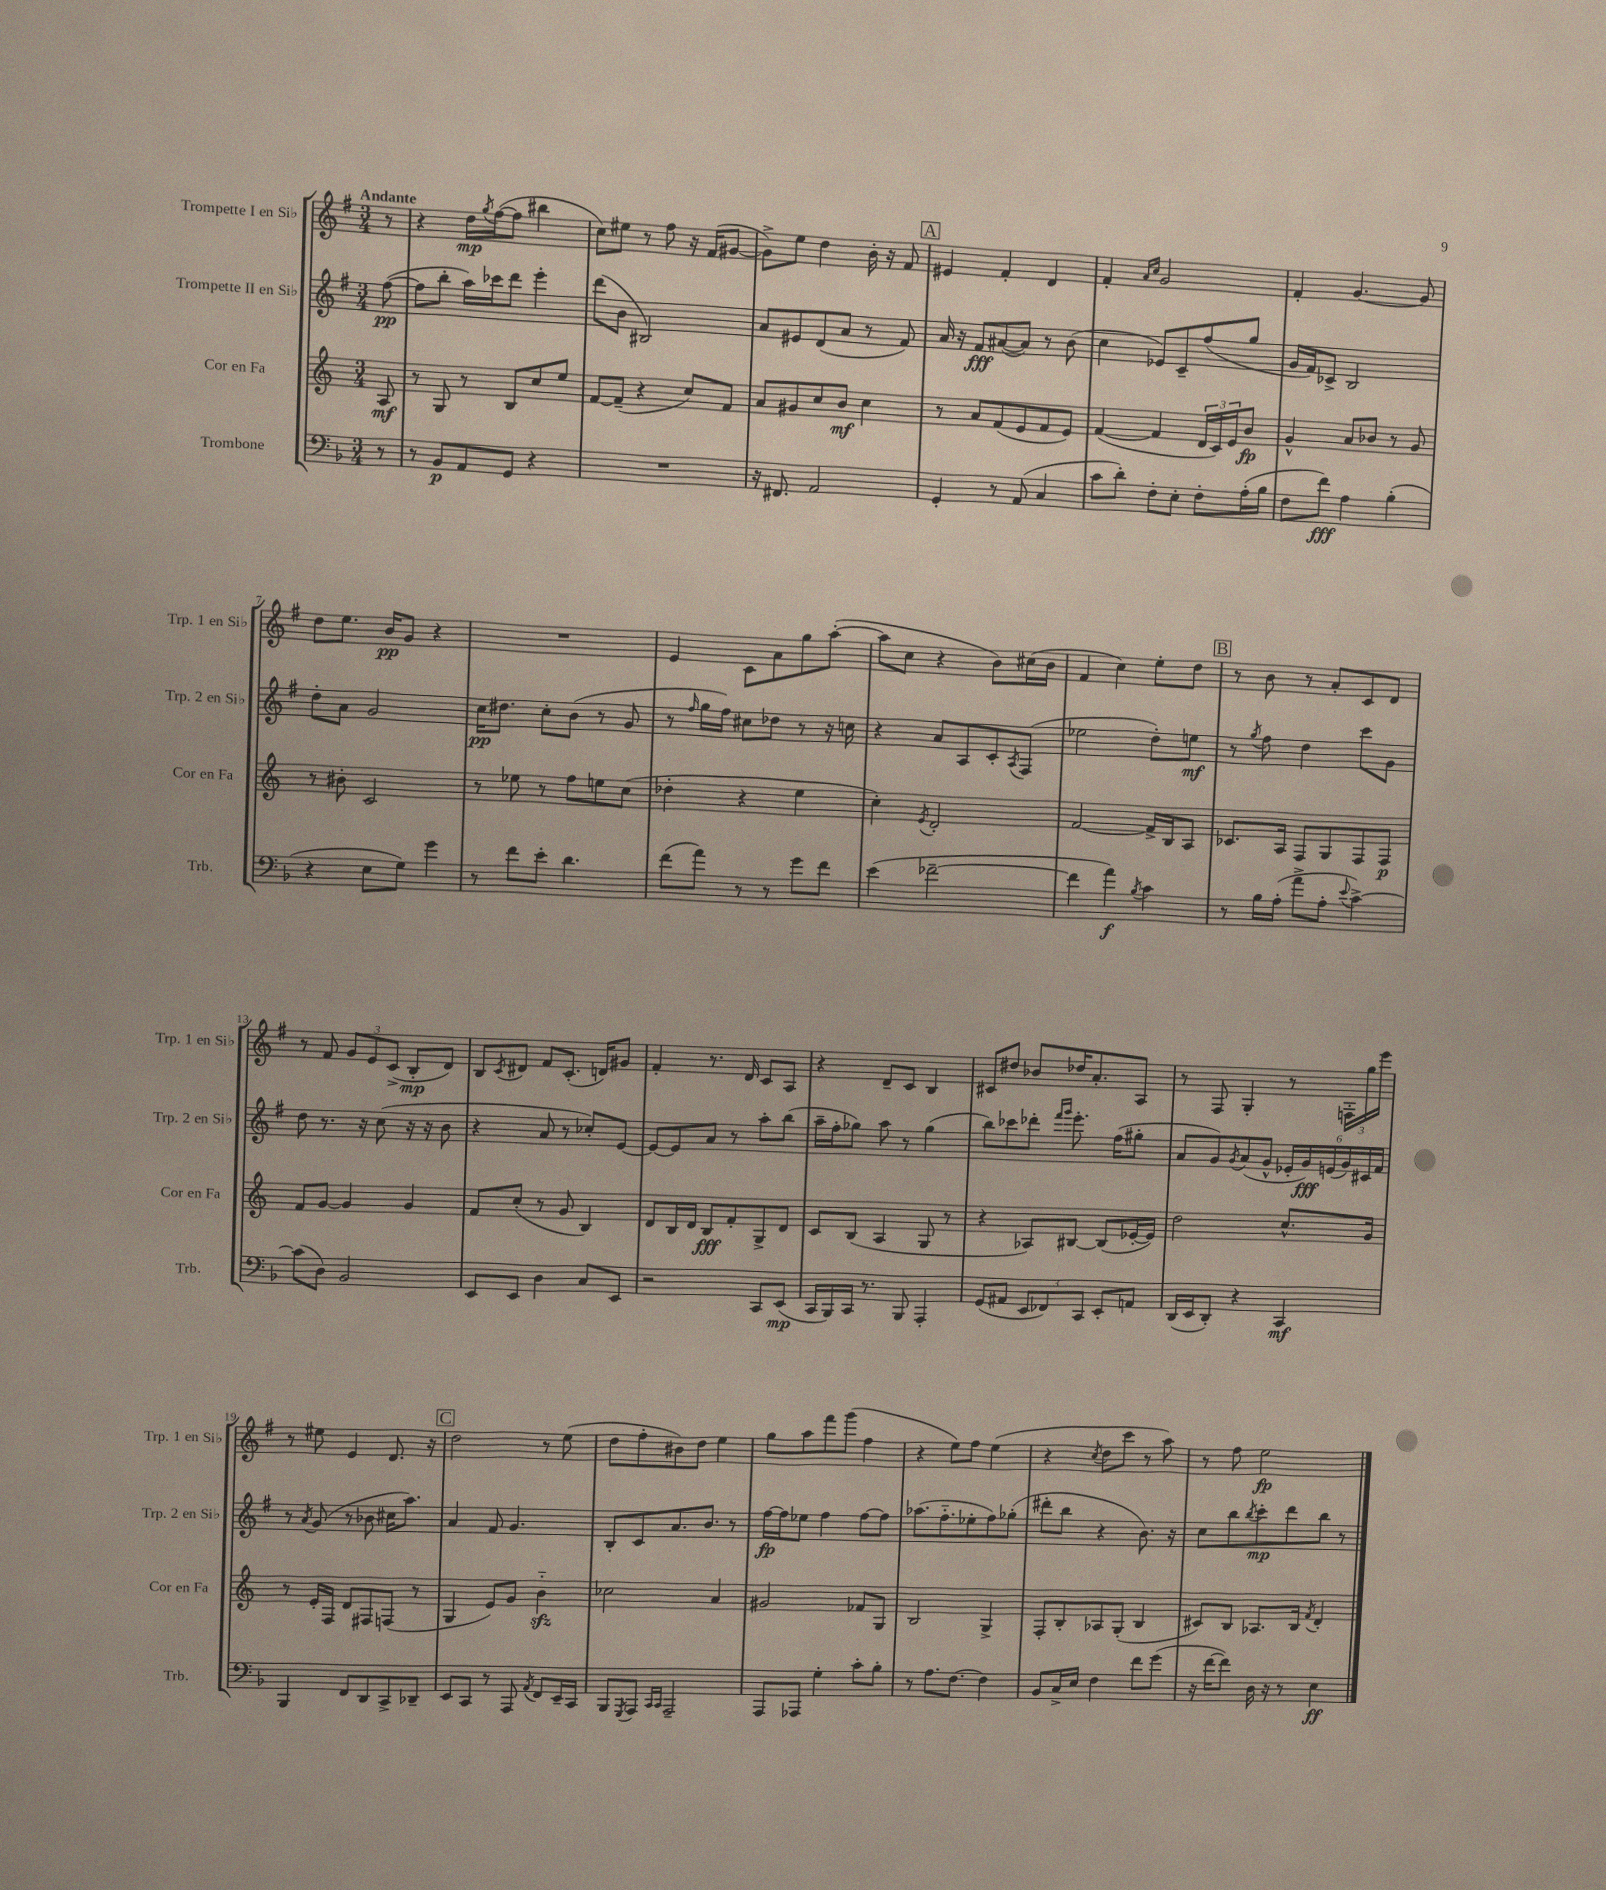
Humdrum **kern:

**kern	**dynam	**kern	**dynam	**kern	**dynam	**kern	**dynam
*part4	*part4	*part3	*part3	*part2	*part2	*part1	*part1
*staff4	*staff4	*staff3	*staff3	*staff2	*staff2	*staff1	*staff1
*I"Trombone	*	*I"Cor en Fa	*	*I"Trompette II en Si♭	*	*I"Trompette I en Si♭	*
*I'Trb.	*	*I'Cor en Fa	*	*I'Trp. 2 en Si♭	*	*I'Trp. 1 en Si♭	*
*clefF4	*	*clefG2	*	*clefG2	*	*clefG2	*
*k[b-]	*	*k[]	*	*k[f#]	*	*k[f#]	*
*M3/4	*	*M3/4	*	*M3/4	*	*M3/4	*
=	=	=	=	=	=	=	=
!	!	!	!	!	!	!LO:TX:a:B:t=Andante	!
8r	.	8A/	mf	([8ff#\	pp	8r	.
=1	=1	=1	=1	=1	=1	=1	=1
8r	.	8r	.	8ff#\L]	.	4r	.
8BB-/L	p	8G/	.	8bb'\J	.	.	.
8AA/	.	8r	.	16aa\LL)	.	16dd\LL	mp
.	.	.	.	.	.	8qgg/	.
.	.	.	.	16ccc-X\J	.	([16ff#\J	.
8GG/J	.	8B/L	.	8ddd\J	.	8ff#\J]	.
4r	.	8cc/	.	4eee'\	.	4bb#X\	.
.	.	8ee/J	.	.	.	.	.
=2	=2	=2	=2	=2	=2	=2	=2
2.r	.	[8f/L	.	(8ddd\L	.	8cc\L)	.
.	.	(8f~/J]	.	8b\J	.	8ee#X\J	.
.	.	4r	.	2B#X/)	.	8r	.
.	.	.	.	.	.	8ff#\	.
.	.	8cc/L)	.	.	.	16r	.
.	.	.	.	.	.	(16f#/KL	.
.	.	8f/J	.	.	.	[8g#X/J	.
=3	=3	=3	=3	=3	=3	=3	=3
16r	.	8a/L	.	8a/L	.	8g#^\L])	.
8.FF#X/	.	.	.	.	.	.	.
.	.	8g#X/	.	8e#X/	.	8ee\J	.
2AA/	.	8cc/	.	(8d/	.	4dd\	.
.	.	8b/J	mf	8a/J	.	.	.
.	.	4cc\	.	8r	.	16b'\	.
.	.	.	.	.	.	16r	.
.	.	.	.	8f#/)	.	8f#/	.
!!LO:REH:place=s1:t=A
=4	=4	=4	=4	=4	=4	=4	=4
4GG'/	.	8r	.	16a/	.	4e#X/	.
.	.	.	.	16r	.	.	.
.	.	8a/L	.	8f#/L	fff	.	.
8r	.	(8f/	.	([8a#X/	.	4f#'/	.
(8AA/	.	8e/	.	8a#/J])	.	.	.
4C/	.	8f/	.	8r	.	4d/	.
.	.	8e/J)	.	(8b\	.	.	.
=5	=5	=5	=5	=5	=5	=5	=5
8c\L	.	([4f/	.	4cc\	.	4f#'/	.
8d'\J)	.	.	.	.	.	.	.
.	.	.	.	.	.	16qqa/LL	.
.	.	.	.	.	.	16qqcc/JJ	.
8F'\L	.	4f/]	.	8e-X/L)	.	2g/	.
8E'\J	.	.	.	8c~/	.	.	.
8F'\L	.	24d/LL	.	(8ff#/	.	.	.
.	.	24c/)	.	.	.	.	.
.	.	24e/J	.	.	.	.	.
(16A'\L	.	8b/J	fp	8gg/J	.	.	.
16B-\JJ	.	.	.	.	.	.	.
=6	=6	=6	=6	=6	=6	=6	=6
8F\L	.	4g^^/	.	16g/LL	.	4f#'/	.
.	.	.	.	16f#/J)	.	.	.
8f\J)	fff	.	.	8c-X^/J	.	.	.
4A\	.	8a/L	.	2B/	.	[4.g/	.
.	.	8b-X/J	.	.	.	.	.
(4B-'\	.	8r	.	.	.	.	.
.	.	8g/	.	.	.	8g/]	.
!!LO:LB:g=z
=7	=7	=7	=7	=7	=7	=7	=7
4r	.	8r	.	8dd'\L	.	8dd\L	.
.	.	8b#X'\	.	8a\J	.	8.ee\J	.
8E\L	.	2c/	.	2g/	.	.	.
.	.	.	.	.	.	16b/KL	pp
8G\J)	.	.	.	.	.	8g/J	.
4g\	.	.	.	.	.	4r	.
=8	=8	=8	=8	=8	=8	=8	=8
8r	.	8r	.	16cc\KL	pp	2.r	.
.	.	.	.	8.dd#X\J	.	.	.
8f\L	.	8ee-X\	.	.	.	.	.
8e'\J	.	8r	.	8cc'\L	.	.	.
4.d\	.	8ff\L	.	(8b\J	.	.	.
.	.	8een\	.	8r	.	.	.
.	.	(8cc\J	.	8g/	.	.	.
=9	=9	=9	=9	=9	=9	=9	=9
(8f\L	.	4dd-X'\	.	8r	.	4e/	.
.	.	.	.	16qqff#/	.	.	.
8a\J)	.	.	.	16gg\LL	.	.	.
.	.	.	.	16ff#\JJ)	.	.	.
8r	.	4r	.	8cc#X\L	.	8c\L	.
8r	.	.	.	8dd-X\J	.	8a\	.
8g\L	.	4ee\	.	8r	.	8gg\	.
8f\J	.	.	.	16r	.	([8aa'\J	.
.	.	.	.	16ccn\	.	.	.
=10	=10	=10	=10	=10	=10	=10	=10
(4e\	.	4cc'\)	.	4r	.	8aa\L]	.
.	.	.	.	.	.	8cc\J	.
.	.	8qe/	.	.	.	.	.
[2f-X~\	.	2d'/	.	8a/L	.	4r	.
.	.	.	.	8A/	.	.	.
.	.	.	.	8c'/	.	8b\L)	.
.	.	.	.	8qA/	.	.	.
.	.	.	.	(8F#/J	.	(16cc#X\L	.
.	.	.	.	.	.	16b\JJ	.
=11	=11	=11	=11	=11	=11	=11	=11
4f-\]	.	[2f/	.	2ee-X\	.	4f#/	.
4a\)	f	.	.	.	.	4cc\)	.
8qB-/	.	.	.	.	.	.	.
4c\	.	16f^/LL]	.	8dd'\L)	.	8ee'\L	.
.	.	16B/J	.	.	.	.	.
.	.	8A/J	.	8een\J	mf	8dd\J	.
!!LO:REH:place=s1:t=B
=12	=12	=12	=12	=12	=12	=12	=12
8r	.	8.c-X/L	.	8r	.	8r	.
.	.	.	.	8qgg/	.	.	.
16B-\LL	.	.	.	8ff#\	.	8b\	.
(16A'\JJ	.	16A/Jk	.	.	.	.	.
8a^\L	.	8F/L	.	4dd\	.	8r	.
8A'\J	.	8G/	.	.	.	8a'/L	.
8qqe/	.	.	.	.	.	.	.
[4c^\)	.	8F/	.	8ccc\L	.	8c/	.
.	.	8F/J	p	8g\J	.	8d/J	.
!!LO:LB:g=z
=13	=13	=13	=13	=13	=13	=13	=13
(8c\L]	.	8f/L	.	8dd\	.	8r	.
8D\J)	.	[8g/J	.	8.r	.	8f#/	.
2BB-/	.	4g/]	.	.	.	12g/L	.
.	.	.	.	16r	.	.	.
.	.	.	.	.	.	12e/	.
.	.	.	.	(8cc\	.	.	.
.	.	.	.	.	.	(12c^/J	.
.	.	4g/	.	16r	.	8B'/L	mp
.	.	.	.	16r	.	.	.
.	.	.	.	8b\	.	8d/J)	.
=14	=14	=14	=14	=14	=14	=14	=14
8EE/L	.	8f/L	.	4r	.	8B/L	.
.	.	.	.	.	.	8qc/	.
8EE/J	.	(8cc'/J	.	.	.	8d#X/J	.
4D\	.	8r	.	8a/	.	8f#/L	.
.	.	8g/	.	8r	.	(8.c'/J	.
8C/L	.	4B/)	.	8cc-X'/L)	.	.	.
.	.	.	.	.	.	16dn/KL)	.
8EE/J	.	.	.	[8e/J	.	8g#X/J	.
=15	=15	=15	=15	=15	=15	=15	=15
2r	.	8d/L	.	8e/L_	.	4f#'/	.
.	.	16B/L	.	8e/]	.	.	.
.	.	16d/JJ	.	.	.	.	.
.	.	8B/L	fff	8a/J	.	8.r	.
.	.	8f'/	.	8r	.	.	.
.	.	.	.	.	.	16d/	.
8CC/L	.	8G^/	.	8aa'\L	.	8c/L	.
(8EE/J	mp	8d/J	.	(8bb\J	.	8A/J	.
=16	=16	=16	=16	=16	=16	=16	=16
16CC/LL	.	8c/L	.	16aa~\LL	.	4r	.
16BBB-/)	.	.	.	16ff#'\J	.	.	.
16CC/JJ	.	(8B/J	.	8gg-X\J)	.	.	.
8.r	.	.	.	.	.	.	.
.	.	4A/	.	8aa\	.	8d~/L	.
8BBB-/	.	.	.	8r	.	8c/J	.
4AAA'/	.	8G/	.	(4gg-\	.	4B/	.
.	.	8r	.	.	.	.	.
=17	=17	=17	=17	=17	=17	=17	=17
(8GG/L	.	4r	.	8bb\L)	.	8c#X/L	.
8AA#X/J	.	.	.	8ccc-X\	.	8dd#X/J	.
12EE/L	.	8A-X/L)	.	8ddd-X'\J	.	8b-X/L	.
12FF-X/)	.	.	.	.	.	.	.
.	.	.	.	16qqfff#/LL	.	.	.
.	.	.	.	16qqggg/JJ	.	.	.
.	.	[8B#X/J	.	8.eee'\	.	16dd-X/K	.
12CC/J	.	.	.	.	.	.	.
.	.	.	.	.	.	8.a'/	.
8EE'/L	.	(8B#/L]	.	.	.	.	.
.	.	.	.	(16ff#\KL	.	.	.
8AAn/J	.	[16e-X'/L	.	8gg#X'\J	.	8A/J	.
.	.	16e-/JJ])	.	.	.	.	.
=18	=18	=18	=18	=18	=18	=18	=18
(16DD/LL	.	2dd\	.	8a/L	.	8r	.
16EE/J	.	.	.	.	.	.	.
8DD'/J)	.	.	.	8g/)	.	8F#/	.
.	.	.	.	8qg/	.	.	.
4r	.	.	.	(8a/	.	4G'/	.
.	.	.	.	8g^^/J	.	.	.
4CC/	mf	8.cc^^/L	.	24e-X'/LL	.	8r	.
.	.	.	.	24g/)	fff	.	.
.	.	.	.	(24en/	.	.	.
.	.	.	.	24g/)	.	24Fn'\LL	.
.	.	.	.	24c#X/	.	24gg\	.
.	.	16g/Jk	.	.	.	.	.
.	.	.	.	24f#/JJ	.	24eee\JJ	.
!!LO:LB:g=z
=19	=19	=19	=19	=19	=19	=19	=19
4BBB-/	.	8r	.	8r	.	8r	.
.	.	.	.	8qa/	.	.	.
.	.	16e'/LL	.	(8g/	.	8ee#X\	.
.	.	16F/JJ	.	.	.	.	.
8FF/L	.	8d/L	.	8r	.	4e/	.
8DD/	.	8F#X/	.	8b-X\	.	.	.
8CC^/	.	(8Fn/J	.	16cc#X\KL	.	8.d/	.
.	.	.	.	8.aa\J)	.	.	.
8DD-X~/J	.	8r	.	.	.	.	.
.	.	.	.	.	.	16r	.
!!LO:REH:place=s1:t=C
=20	=20	=20	=20	=20	=20	=20	=20
8EE/L	.	4G/	.	4a/	.	2dd\	.
8CC/J	.	.	.	.	.	.	.
8r	.	8e/L)	.	8f#/	.	.	.
8AAA/	.	8g/J	.	4.g/	.	.	.
8qAA/	.	.	.	.	.	.	.
8FF/L	.	4bzz\	.	.	.	8r	.
16EE~/L	.	.	.	.	.	(8ee\	.
16CC/JJ	.	.	.	.	.	.	.
=21	=21	=21	=21	=21	=21	=21	=21
8BBB-/L	.	2cc-X\	.	8B'/L	.	8dd\L	.
8qGGG/	.	.	.	.	.	.	.
8AAA/J	.	.	.	8c/	.	8ff#'\	.
16qqCC/LL	.	.	.	.	.	.	.
16qqCC/JJ	.	.	.	.	.	.	.
2AAA~/	.	.	.	8.a/	.	8b#X\)	.
.	.	.	.	.	.	8dd\J	.
.	.	.	.	8.b/J	.	.	.
.	.	4a/	.	.	.	4ee\	.
.	.	.	.	8r	.	.	.
=22	=22	=22	=22	=22	=22	=22	=22
8AAA/L	.	2g#X/	.	[16ff#\LL	fp	8gg\L	.
.	.	.	.	16ff#\J]	.	.	.
8AAA-X/J	.	.	.	8ee-X\J	.	8aa\	.
4G'\	.	.	.	4ff#\	.	8fff#\	.
.	.	.	.	.	.	(8ggg\J	.
8c'\L	.	8f-X/L	.	[8ff#\L	.	4ff#\	.
8B-'\J	.	8G/J	.	8ff#\J]	.	.	.
=23	=23	=23	=23	=23	=23	=23	=23
8r	.	2B/	.	(8.aa-X\L	.	4r	.
8.A\L	.	.	.	.	.	.	.
.	.	.	.	8.ff#\	.	.	.
.	.	.	.	.	.	8ee\L)	.
[8.F\J	.	.	.	.	.	.	.
.	.	.	.	8ee-X'\	.	8ff#\J	.
4F\]	.	4G^/	.	8ff#\)	.	(4ee\	.
.	.	.	.	(8gg-X'\J	.	.	.
=24	=24	=24	=24	=24	=24	=24	=24
8BB-/L	.	8F'/L	.	8ddd#X'\L	.	4r	.
16C^/L	.	8B'/	.	8bb\J	.	.	.
16E/JJ	.	.	.	.	.	.	.
.	.	.	.	.	.	8qcc/	.
4F\	.	8A-X/	.	4r	.	8dd\L	.
.	.	(8G'/J	.	.	.	8ccc\J	.
8f\L	.	4B/	.	8.b\)	.	8r	.
(8g\J	.	.	.	.	.	8aa\)	.
.	.	.	.	16r	.	.	.
=25	=25	=25	=25	=25	=25	=25	=25
16r	.	8c#X/L)	.	8cc\L	.	8r	.
[16f\KL	.	.	.	.	.	.	.
8f\J])	.	8B/J	.	8bb\	.	8ff#\	.
.	.	.	.	8qbb/	.	.	.
16D\	.	8.A-X/L	.	8ccc'\	mp	2ee\	fp
16r	.	.	.	.	.	.	.
8r	.	.	.	8ddd\	.	.	.
.	.	16B/Jk	.	.	.	.	.
.	.	8qf/	.	.	.	.	.
4E\	ff	4d'/	.	8bb\J	.	.	.
.	.	.	.	8r	.	.	.
==	==	==	==	==	==	==	==
*-	*-	*-	*-	*-	*-	*-	*-
